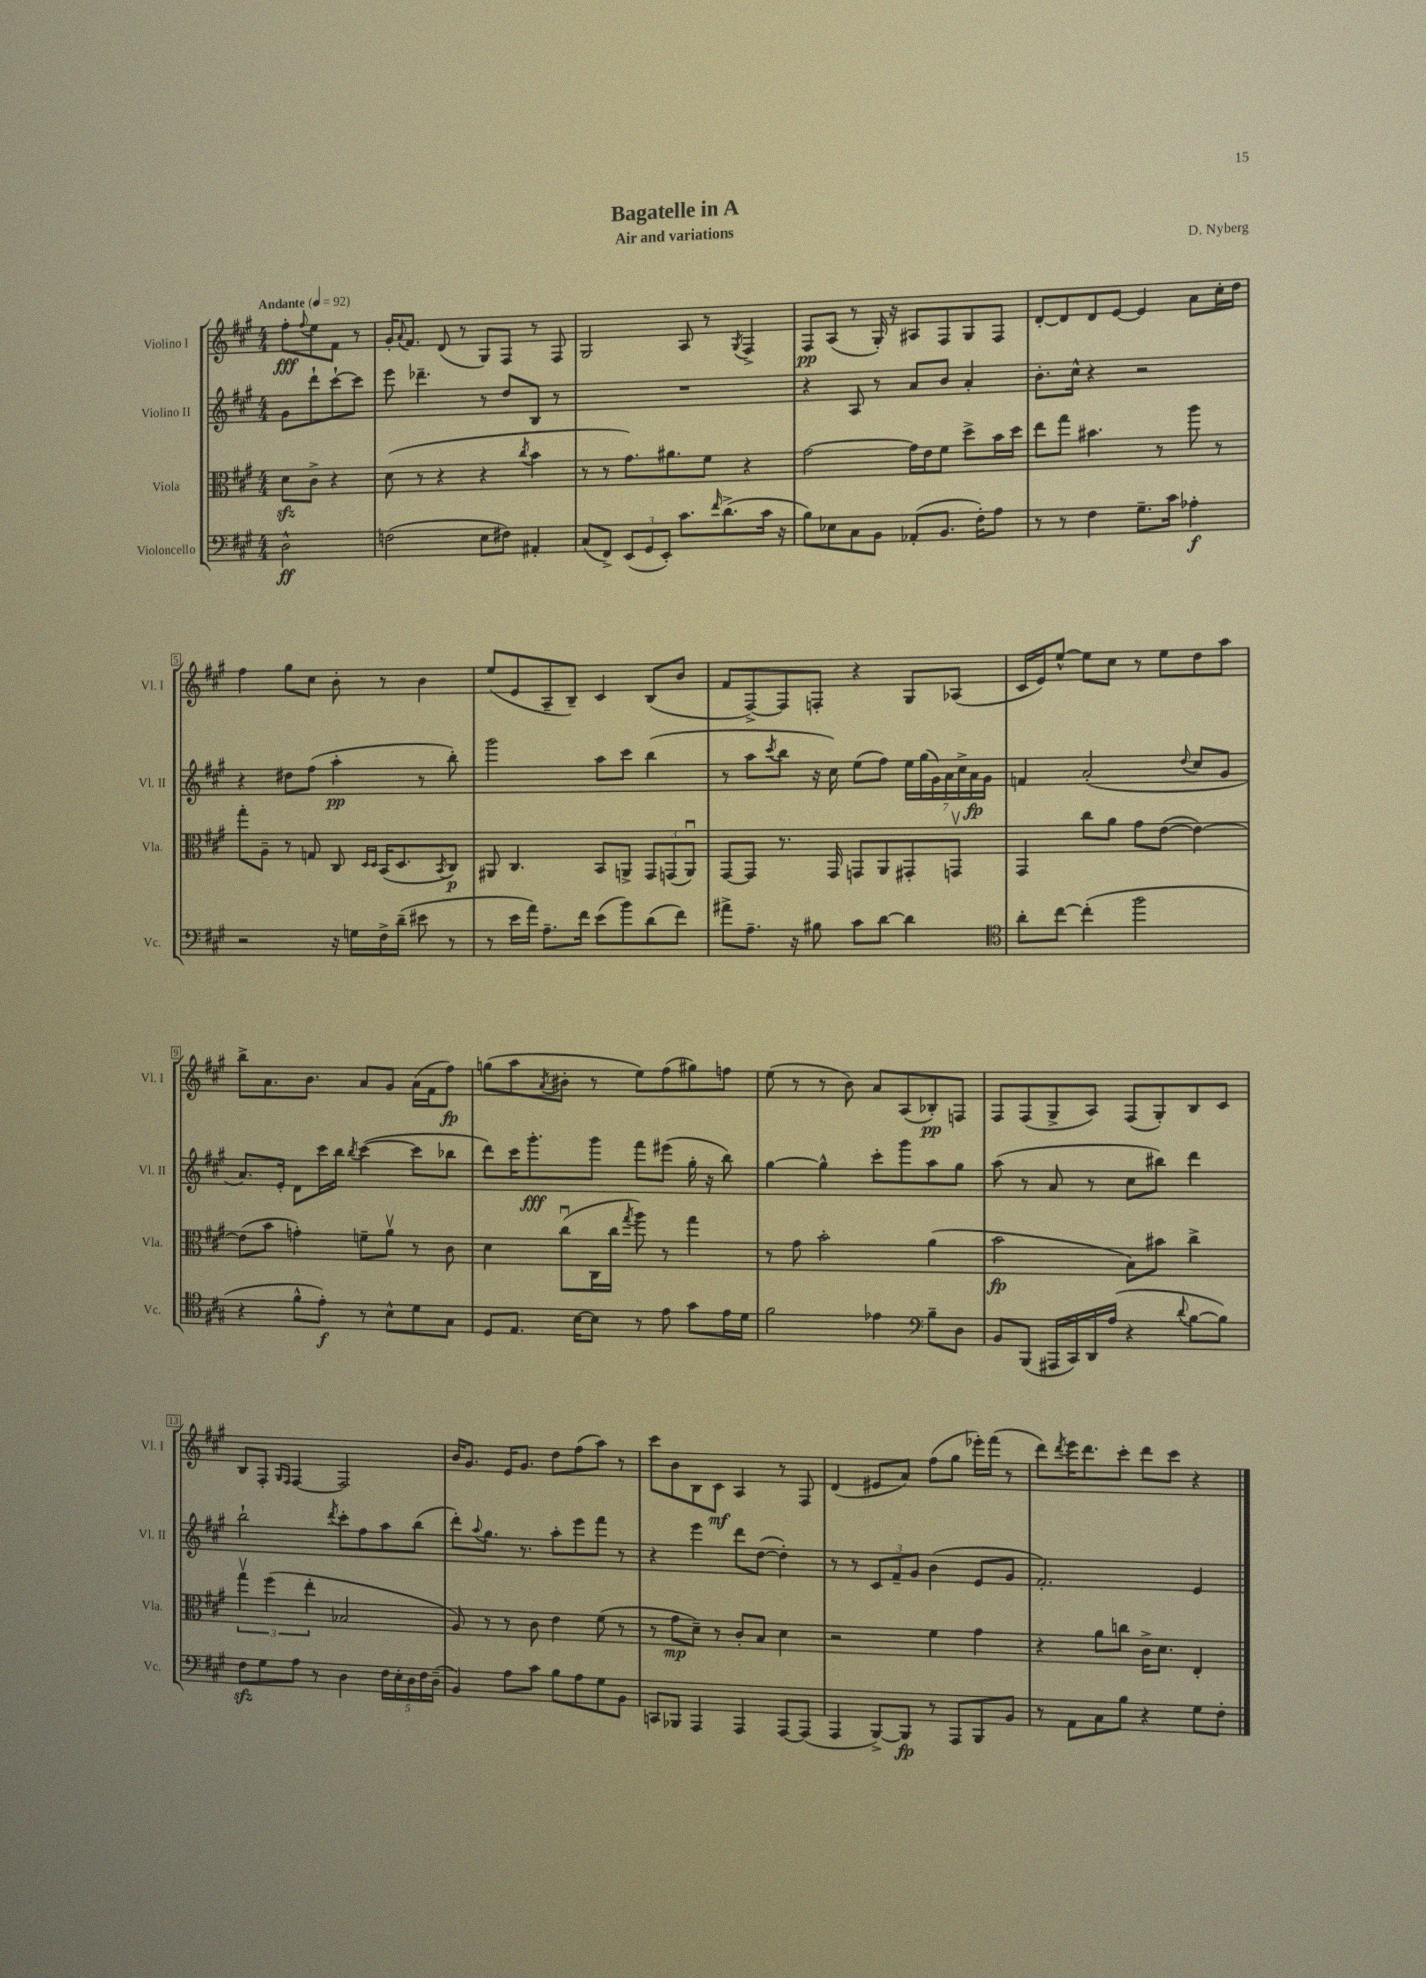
\header { title = "Bagatelle in A" composer = "D. Nyberg" subtitle = "Air and variations" }
<<
\new StaffGroup <<
\new Staff = "s0" \with { instrumentName = "Violino I" shortInstrumentName = "Vl. I" } {
    \clef treble \key a \major \numericTimeSignature \time 4/4 \partial 2 \tempo "Andante" 4 = 92
    fis''8-.\fff \appoggiatura { fis''8 } e''8 fis'8 r8 |
    gis'16-. \appoggiatura { a'8 } fis'8. d'8( r8 gis8) fis8 r8 fis8 |
    gis2 a8 r8 \acciaccatura { gis8 } fis4-> |
    fis8\pp a8( r8 gis16-.) r16 ais8 fis8 gis8 fis8 |
    d'8~-. d'8 d'8 e'8~ e'4 a'8 cis''16-. d''16 |
    fis''4 gis''8 cis''8 b'8-. r8 b'4 |
    e''8( e'8 a8-- b8--) cis'4 b8( b'8 |
    fis'8 fis8~->) fis8 f8-. r4 gis8 aes8( |
    cis'16 e'16) e''8~-^ e''8 cis''8 r8 e''8 d''8 a''8 |
    b''8-> a'8. b'8. a'8 gis'8 a'16( fis'16 fis''8\fp) |
    g''8( a''8 \acciaccatura { a'8 } bis'8-. r8 e''8) fis''8( gis''8) f''8 |
    e''8( r8 r8 b'8) a'8 a8( bes8-.\pp) f8 |
    fis8 fis8( gis8-> a8) fis8( gis8-.) b8 cis'8 |
    b8 fis8-. \grace { gis16 fis16 } fis4~ fis2 |
    b'16 gis'8. e'16 gis'8. d''8 fis''8( a''8) r8 |
    cis'''8 b'8 b8 cis'8\mf a4 r8 fis8 |
    d'4( eis'8 a'8) fis''8( gis''8 ees'''16-.) fis'''16( r8 |
    d'''8) \acciaccatura { d'''8 } e'''16 d'''8. cis'''8-. d'''8 cis'''8 r4 \bar "|." |
}
\new Staff = "s1" \with { instrumentName = "Violino II" shortInstrumentName = "Vl. II" } {
    \clef treble \key a \major \numericTimeSignature \time 4/4 \partial 2
    gis'8 d'''8-! cis'''8~-! cis'''8 |
    e'''8 des'''4.-- r8 d''8 b8 r8 |
    R1 |
    r4 a8 r8 a'8 b'8 a'4-. |
    b'8.-. cis''16-^ r4 r2 |
    r4 dis''8 fis''8( a''4-.\pp r8 b''8-.) |
    gis'''2 a''8 cis'''8 b''4( |
    r8 a''8 \acciaccatura { cis'''8 } b''8 r16 cis''16) e''8( fis''8) \tuplet 7/4 { e''16 gis''16( gis'16) a'16 cis''16-> a'16\fp gis'16 } |
    f'4 a'2-.( \appoggiatura { d''8 } cis''8 gis'8 |
    a'8.) e'16-. d'8 cis'''16 b''16 \acciaccatura { b''8 } cis'''4~( cis'''8 bes''8 |
    d'''8) cis'''16 gis'''8.-.\fff gis'''8 fis'''8 eis'''8( gis''16-. r16 b''8) |
    gis''4~ gis''4-^ cis'''8-. gis'''8 a''8 gis''8 |
    a''8( r8 a'8 r8 cis''8 bis''8) d'''4 |
    b''2-! \acciaccatura { d'''8 } cis'''8-. fis''8 a''8 b''8( |
    d'''8-.) \appoggiatura { a''8 } gis''8. r8. a''8-. e'''8 fis'''8 r8 |
    r4 e'''4 d'''8 d''8~( d''4-.) |
    r8 r8 \tuplet 3/2 { cis'8 fis'8-- gis'8 } b'4( e'8 gis'8 |
    fis'2.-.) e'4 \bar "|." |
}
\new Staff = "s2" \with { instrumentName = "Viola" shortInstrumentName = "Vla." } {
    \clef alto \key a \major \numericTimeSignature \time 4/4 \partial 2
    d'8\sfz cis'8-> r4 |
    d'8( r8 r4 r4 \acciaccatura { cis''8 } b'4 |
    r8 r8 gis'8.) ais'8. fis'8 r4 |
    gis'2~ gis'16 e'16 fis'8 d''8-> b'16 d''16 |
    e''8 gis''8 bis'4. r8 a''8 r8 |
    gis''8-. a8-- r8 g8 cis8 \grace { d16 d16 } b,16( d8. \acciaccatura { b,8 } cis8\p) |
    ais,8 cis4. b,8 a,8-> \tuplet 3/2 { gis,8 g,8( a,8\downbow) } |
    gis,8~ gis,8 r8. gis,16 g,8 a,8 gis,8-. g,8\upbow |
    gis,4 cis''8 a'8 gis'8 e'8~( e'4~) |
    e'8( b'8 g'4-.) f'8-- a'8\upbow r8 cis'8 |
    d'4 cis''8\downbow( cis16 cis''16 \acciaccatura { gis''8 } a''8) r8 gis''4 |
    r8 gis'8 b'2-. a'4( |
    b'2\fp b8) bis'8 cis''4-> |
    \tuplet 3/2 { gis''4\upbow fis''4( e''4-. } bes2 |
    a8) r8 r8 cis'8 e'4 fis'8( r8 |
    r8 gis'8\mp d'8--) r8 cis'8-. b8 d'4 |
    r2 fis'4 gis'4 |
    r4 a'8 c''8 cis'16-> d'8. e4-. \bar "|." |
}
\new Staff = "s3" \with { instrumentName = "Violoncello" shortInstrumentName = "Vc." } {
    \clef bass \key a \major \numericTimeSignature \time 4/4 \partial 2
    d2-^\ff |
    f2( e8 fis8) ais,4-. |
    cis8( fis,8->) \tuplet 3/2 { e,8( gis,8 e,8-.) } cis'8. \grace { fis'16 } d'8.->( cis'16 r16 |
    b8) ees8 cis8 b,8 aes,8-.( b,8. fis16-.) a8 |
    r8 r8 fis4 gis8.-- cis'16 aes4-.\f |
    r2 r16 g16 fis16-> d'16--( eis'8 r8 |
    r8 e'16 a'16) a8.-- fis'16 e'8( b'8) d'8( fis'8) |
    ais'8-> a8.-- r16 bis8 cis'8 d'8~ d'4 |
    \clef tenor a'8-. cis''8~ cis''4-.( fis''2 |
    r4 fis'8-^ e'8-.\f) r8 b8-^ d'8 gis8 |
    d8 e8. b16~ b8 r8 e'8 gis'8 e'16 d'16 |
    fis'2 ees'4 \clef bass b8-- d8 |
    b,8 b,,8( ais,,16 cis,16) d,16 a16( r4 \appoggiatura { d'8 } b8~ b8) |
    fis8\sfz gis8 a8 r8 d4 \tuplet 5/4 { fis16 e16-. d16 fis16 d16--( } |
    b,4) a8 cis'8 b8 a8 gis8 b,8 |
    c,8 bes,,8 a,,4 a,,4 a,,8~ a,,8( |
    a,,4 b,,8~->) b,,8\fp r8 a,,8 b,,8 b,8 |
    r8 a,8 cis8 b8 r4 gis8 fis8-. \bar "|." |
}
>>
>>
\layout { \context { \Score \override BarNumber.stencil = #(make-stencil-boxer 0.1 0.3 ly:text-interface::print) } }
